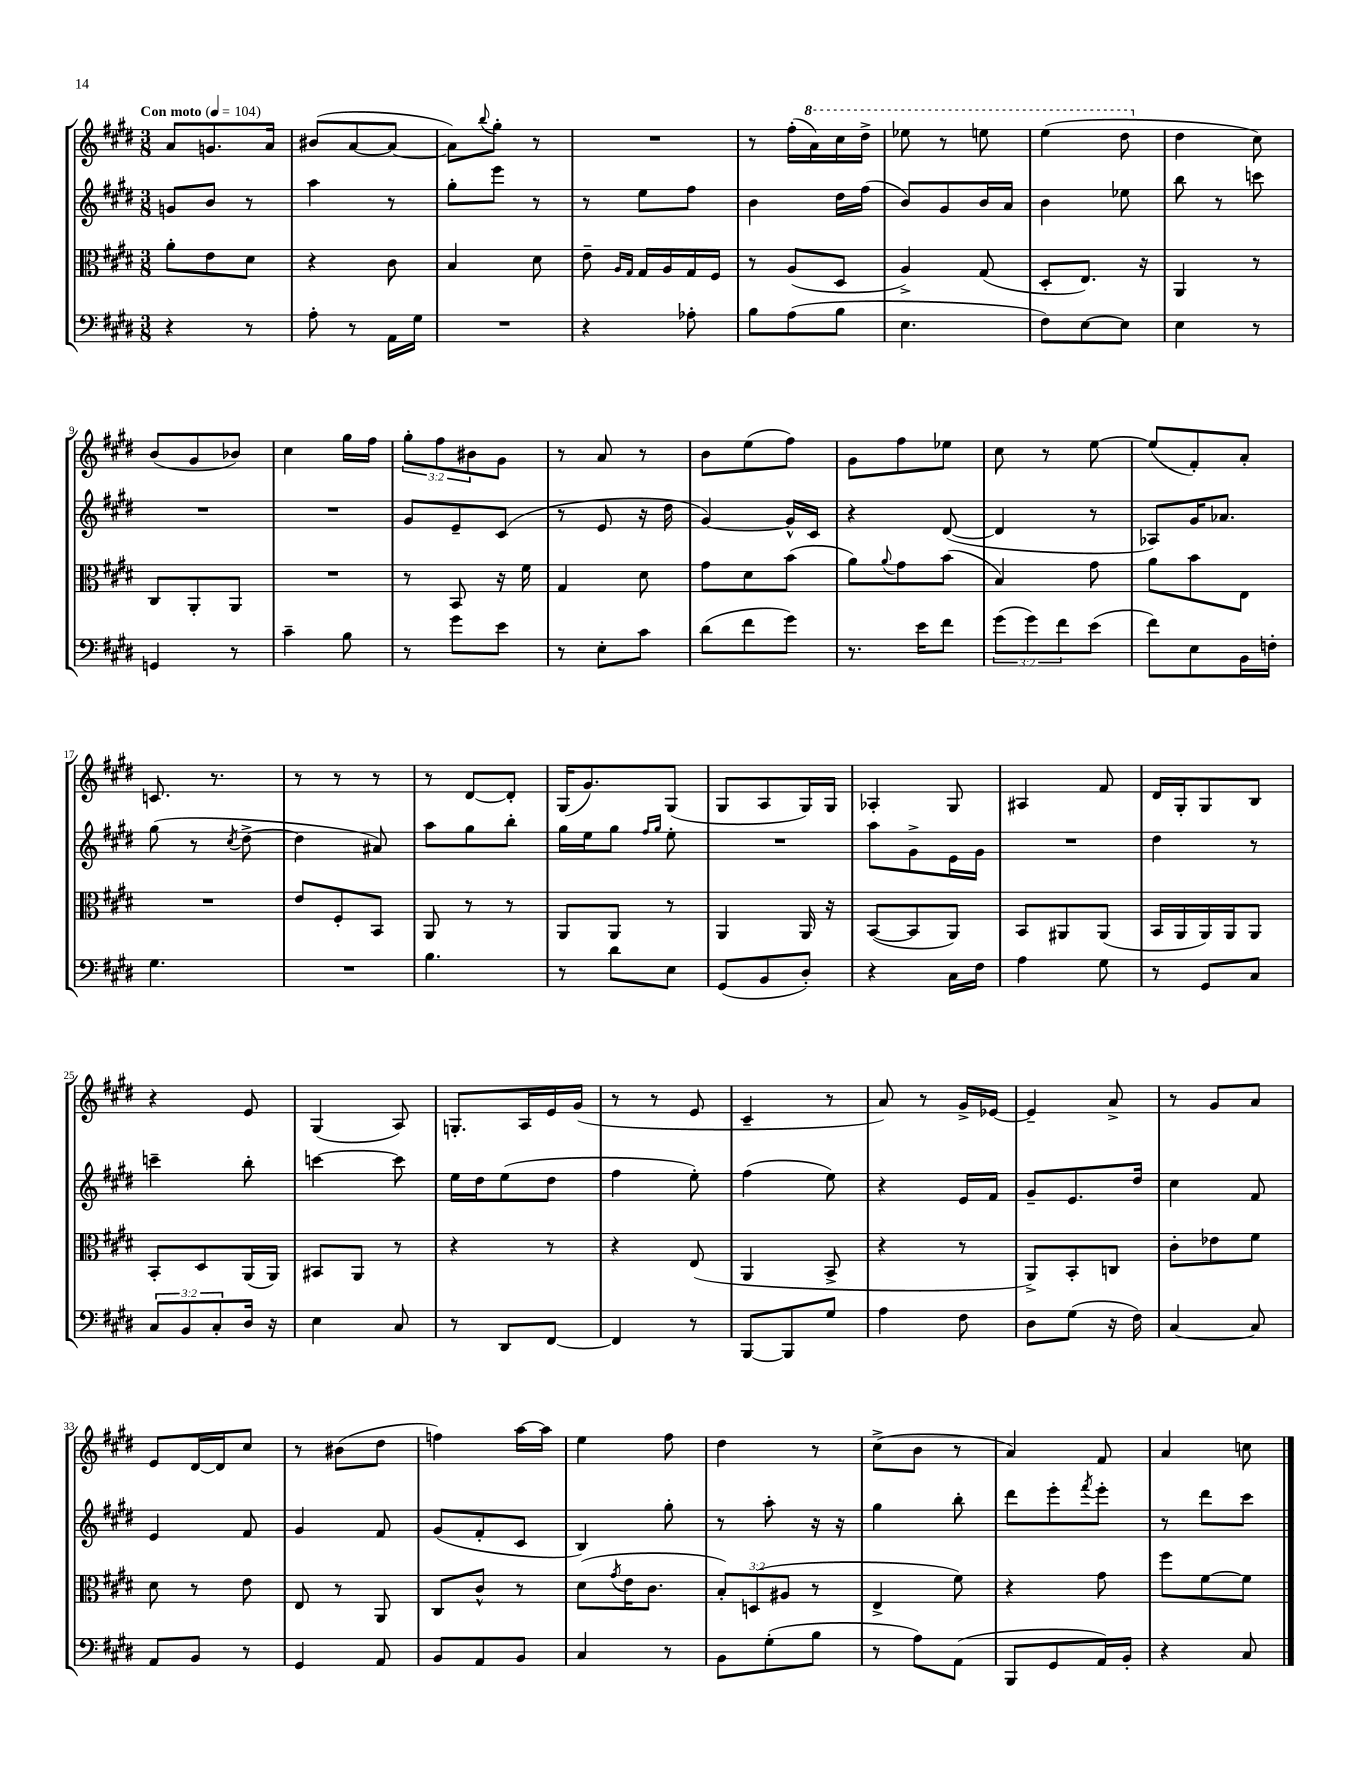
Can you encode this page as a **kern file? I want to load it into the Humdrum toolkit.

**kern	**kern	**kern	**kern
*staff4	*staff3	*staff2	*staff1
*clefF4	*clefC3	*clefG2	*clefG2
*k[f#c#g#d#]	*k[f#c#g#d#]	*k[f#c#g#d#]	*k[f#c#g#d#]
*M3/8	*M3/8	*M3/8	*M3/8
*MM104	*MM104	*MM104	*MM104
4r	8a'	8g	8a
.	8e	8b	8.g
8r	8d#	8r	.
.	.	.	16a
=	=	=	=
8A'	4r	4aa	(8b#
8r	.	.	[8a
16AA	8c#	8r	8a_
16G#	.	.	.
=	=	=	=
4.r	4B	8gg#'	8a])
.	.	.	8qqbb
.	.	8eee	8gg#'
.	8d#	8r	8r
=	=	=	=
4r	8e~	8r	4.r
.	16qqA	.	.
.	16qqG#	.	.
.	16G#	8ee	.
.	16A	.	.
8A-'	16G#	8ff#	.
.	16F#	.	.
=	=	=	=
8B	8r	4b	8r
(8A	(8A	.	(16ff#'
.	.	.	16aa)
8B	8D#	16dd#	16ccc#
.	.	(16ff#	16ddd#^
=	=	=	=
4.E	4A^)	8b)	8eee-
.	.	8g#	8r
.	(8G#	16b	8eee
.	.	16a	.
=	=	=	=
8F#)	8D#'	4b	(4eee
[8E	8.E)	.	.
8E]	.	8ee-	8ddd#
.	16r	.	.
=	=	=	=
4E	4AA	8bb	4dd#
.	.	8r	.
8r	8r	8ccc	8cc#)
=	=	=	=
4GG	8C#	4.r	(8b
.	8AA'	.	8g#
8r	8AA	.	8b-)
=	=	=	=
4c#~	4.r	4.r	4cc#
8B	.	.	16gg#
.	.	.	16ff#
=	=	=	=
8r	8r	8g#	12gg#'
.	.	.	12ff#
8g#	8BB	8e~	.
.	.	.	12b#
8e	16r	(8c#	8g#
.	16f#	.	.
=	=	=	=
8r	4G#	8r	8r
8E'	.	8e	8a
8c#	8d#	16r	8r
.	.	16dd#	.
=	=	=	=
(8d#	8g#	[4g#)	8b
8f#	8d#	.	(8ee
8g#)	(8b	16g#^^]	8ff#)
.	.	16c#	.
=	=	=	=
8.r	8a)	4r	8g#
.	8qqa	.	.
.	8g#	.	8ff#
16e	.	.	.
8f#	(8b	([8d#	8ee-
=	=	=	=
(12g#	4B)	4d#]	8cc#
12g#)	.	.	.
.	.	.	8r
12f#	.	.	.
(8e	8g#	8r	[8ee
=	=	=	=
8f#)	8a	8A-)	(8ee]
8E	8b	16g#	8f#')
.	.	8.a-	.
16BB	8E	.	8a'
16F'	.	.	.
=	=	=	=
4.G#	4.r	(8gg#	8.c
.	.	8r	.
.	.	.	8.r
.	.	8qcc#	.
.	.	[8dd#^	.
=	=	=	=
4.r	8e	4dd#]	8r
.	8F#'	.	8r
.	8BB	8a#)	8r
=	=	=	=
4.B	8AA	8aa	8r
.	8r	8gg#	[8d#
.	8r	8bb'	8d#']
=	=	=	=
8r	8AA	16gg#	(16G#
.	.	16ee	8.g#)
8d#	8AA	8gg#	.
.	.	16qqff#	.
.	.	16qqgg#	.
8E	8r	8ee'	(8G#
=	=	=	=
(8GG#	4AA	4.r	8G#
8BB	.	.	8A
8D#')	16AA	.	16G#)
.	16r	.	16G#
=	=	=	=
4r	([8BB	8aa	4A-'
.	8BB]	8g#^	.
16C#	8AA)	16e	8G#
16F#	.	16g#	.
=	=	=	=
4A	8BB	4.r	4A#
.	8AA#	.	.
8G#	(8AA#	.	8f#
=	=	=	=
8r	16BB	4dd#	16d#
.	16AA	.	16G#'
8GG#	16AA)	.	8G#
.	16AA	.	.
8C#	8AA	8r	8B
=	=	=	=
12C#	8BB'	4ccc~	4r
12BB	.	.	.
.	8D#	.	.
12C#'	.	.	.
16D#	(16AA	8bb'	8e
16r	16AA)	.	.
=	=	=	=
4E	8BB#	[4ccc	(4G#
.	8AA	.	.
8C#	8r	8ccc]	8A)
=	=	=	=
8r	4r	16ee	8.G'
.	.	16dd#	.
8DD#	.	(8ee	.
.	.	.	16A
[8FF#	8r	8dd#	16e
.	.	.	(16g#
=	=	=	=
4FF#]	4r	4ff#	8r
.	.	.	8r
8r	(8E	8ee')	8e
=	=	=	=
[8BBB	4AA	(4ff#	4c#~
8BBB]	.	.	.
8G#	8BB^	8ee)	8r
=	=	=	=
4A	4r	4r	8a)
.	.	.	8r
8F#	8r	16e	16g#^
.	.	16f#	[16e-
=	=	=	=
8D#	8AA^)	8g#~	4e-~]
(8G#	8BB'	8.e	.
16r	8C	.	8a^
16F#)	.	16dd#	.
=	=	=	=
[4C#	8c#'	4cc#	8r
.	8e-	.	8g#
8C#]	8f#	8f#	8a
=	=	=	=
8AA	8d#	4e	8e
8BB	8r	.	[16d#
.	.	.	16d#]
8r	8e	8f#	8cc#
=	=	=	=
4GG#	8E	4g#	8r
.	8r	.	(8b#
8AA	8AA	8f#	8dd#
=	=	=	=
8BB	8C#	(8g#	4ff)
8AA	8c#^^	8f#'	.
8BB	8r	8c#	[16aa
.	.	.	16aa]
=	=	=	=
4C#	(8d#	4B)	4ee
.	8qg#	.	.
.	16e	.	.
.	8.c#	.	.
8r	.	8gg#'	8ff#
=	=	=	=
8BB	12B')	8r	4dd#
.	(12D	.	.
(8G#'	.	8aa'	.
.	12A#	.	.
8B	8r	16r	8r
.	.	16r	.
=	=	=	=
8r	4E^	4gg#	(8cc#^
8A)	.	.	8b
(8AA	8f#)	8bb'	8r
=	=	=	=
8BBB	4r	8ddd#	4a)
8GG#	.	8eee'	.
.	.	8qfff#	.
16AA)	8g#	8eee'	8f#
16BB'	.	.	.
=	=	=	=
4r	8ff#	8r	4a
.	[8f#	8ddd#	.
8C#	8f#]	8ccc#	8cc
==	==	==	==
*-	*-	*-	*-
